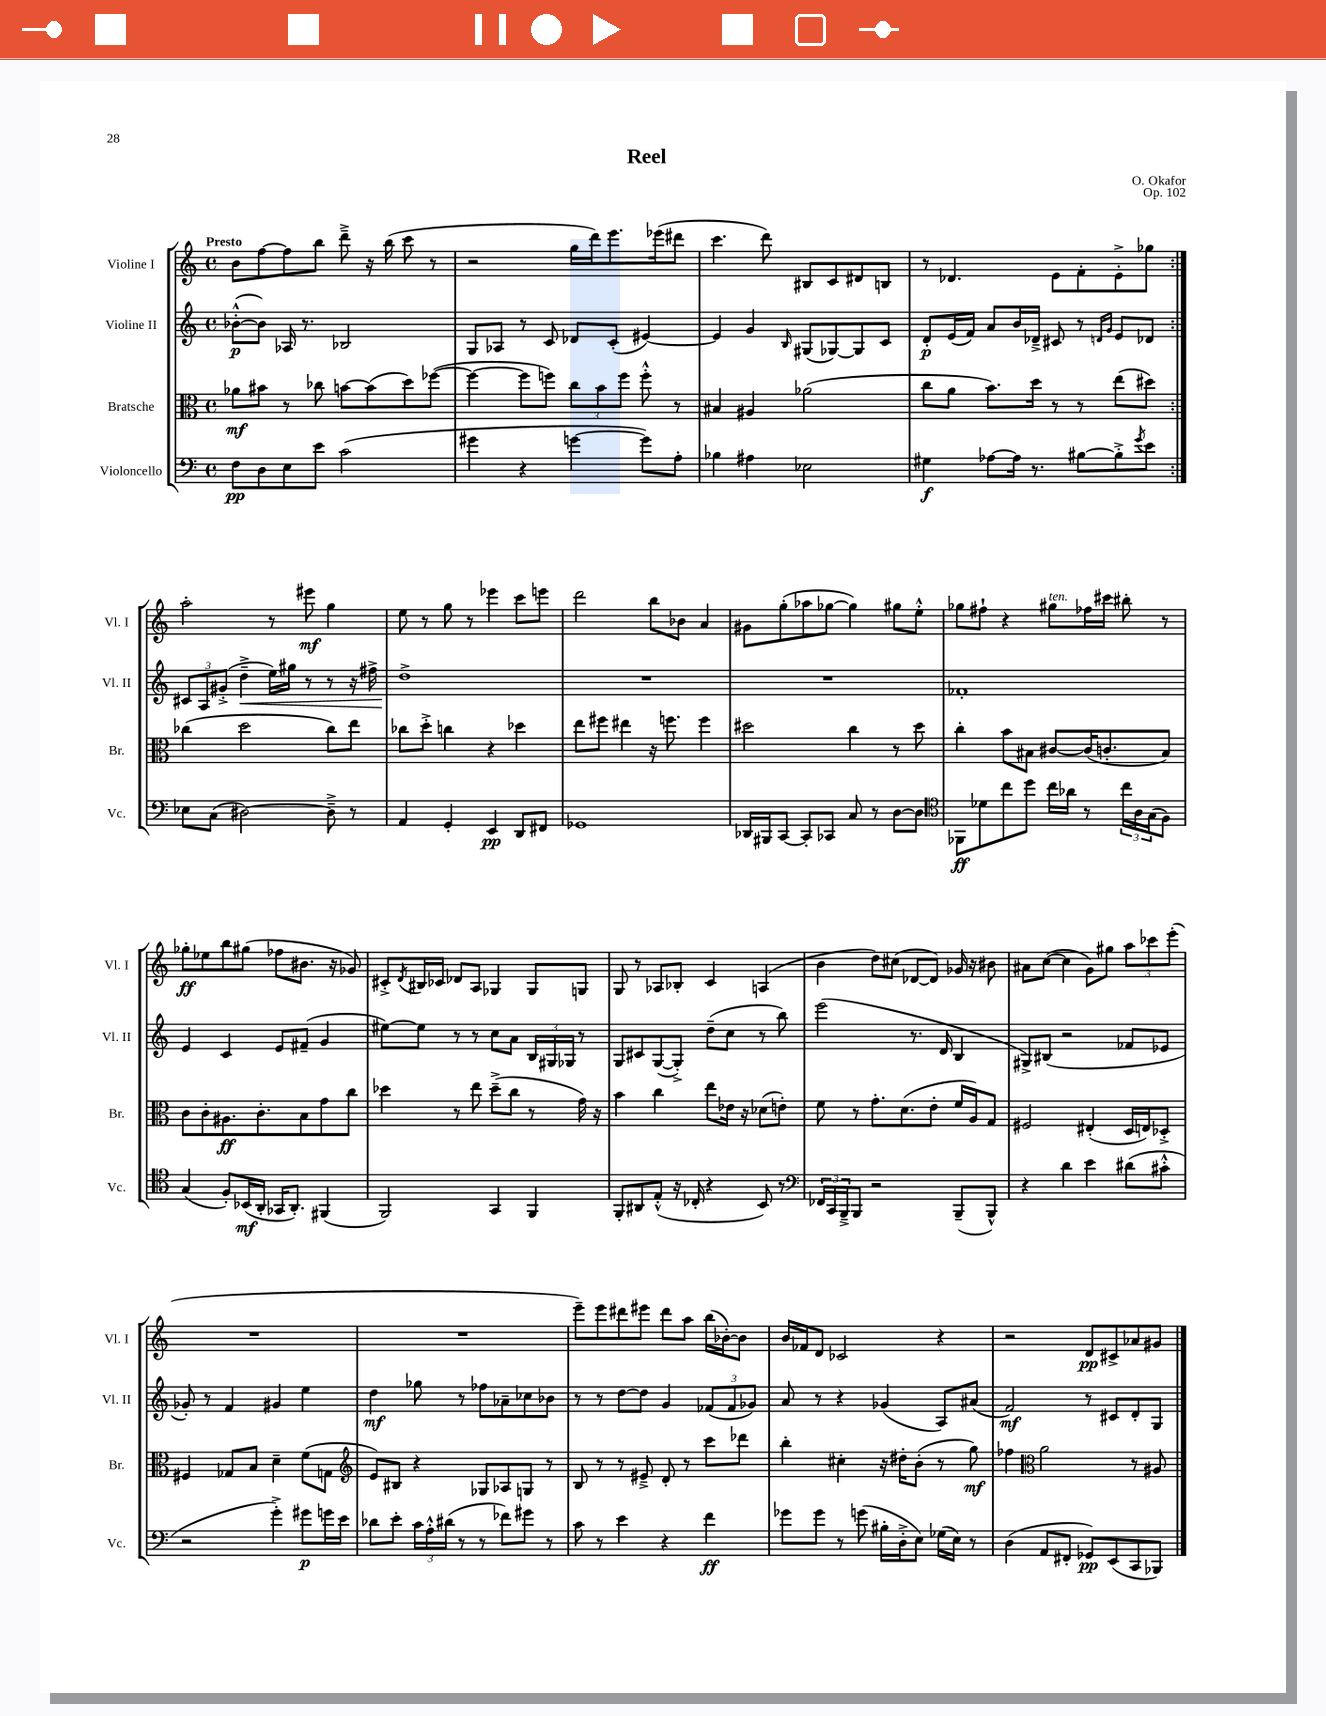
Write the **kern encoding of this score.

**kern	**kern	**kern	**kern
*staff4	*staff3	*staff2	*staff1
*clefF4	*clefC3	*clefG2	*clefG2
*k[]	*k[]	*k[]	*k[]
*M4/4	*M4/4	*M4/4	*M4/4
*met(c)	*met(c)	*met(c)	*met(c)
8F	8a-	([8b-'^^	8b
8D	8b#	8b-])	[8ff
8E	8r	16A-	8ff]
.	.	8.r	.
8e	8cc-	.	8bb
(2c	[8b	2B-	8ddd~^
.	(8b]	.	16r
.	.	.	(16bb
.	8dd)	.	8ccc
.	([8ff-	.	8r
=	=	=	=
4g#	4ff-_	8G	2r
.	.	8A-	.
4r	8ff-]	8r	.
.	8ff)	8c	.
[4g	12cc	8d-	16gg
.	.	.	16ddd)
.	12b	.	.
.	.	(8c'	8.eee
.	12ff	.	.
8g])	8ff'^^	[4e#)	.
.	.	.	(16eee-
8A'	8r	.	8ddd#
=	=	=	=
4B-	4B#	4e#]	4.ccc
4A#	4A#	4g	.
.	.	.	8ddd)
.	.	16qqB	.
2E-	(2a-	(8G#	8B#
.	.	[8G-)	8c
.	.	8G-]	8d#
.	.	8c	8B
=	=	=	=
4G#	8cc	8d'	8r
.	8a	(16e	4.d-
.	.	16f)	.
[8A-	8.b)	8a	.
16A-]	.	16b	.
8.r	16dd	16d-~^	.
.	8r	8c#	8e
[8B#	8r	8r	8f'
.	.	16qqd	.
.	.	16qqg	.
8B#'^]	(8ee	8e	8e'^
8qg	.	.	.
8e	8dd#)	8d-	8gg-
=:|!	=:|!	=:|!	=:|!
8E-	(4cc-	12c#	2aa'
.	.	12A	.
(8C	.	.	.
.	.	(12g#'^	.
[2D#)	2dd	4dd~^	.
.	.	16ee)	8r
.	.	16gg#	.
.	.	8r	8eee#
8D#~^]	8cc-)	8r	4gg
8r	8ee	16r	.
.	.	16ff#^	.
=	=	=	=
4AA	8cc-	1dd^	8ee
.	8dd'^	.	8r
4GG'	4cc	.	8gg
.	.	.	8r
4EE	4r	.	4eee-
8DD	4dd-	.	8ccc
8FF#	.	.	8eee
=	=	=	=
1GG-	8ee	1r	2ddd
.	8ff#	.	.
.	4ee#	.	.
.	16r	.	8bb
.	8.ff	.	.
.	.	.	8b-
.	4ff	.	4a
=	=	=	=
16DD-	2dd#	1r	8g#
16BBB#	.	.	.
[8CC	.	.	(8gg'
8CC']	.	.	8aa-
8CC-	.	.	[8gg-
8C	4cc	.	4gg-])
8r	.	.	.
[8D	8r	.	8gg#
8D]	8dd#	.	8ee'^^
=	=	=	=
*clefC4	*	*	*
8FF-	4cc'	1f-'	8gg-
8d-	.	.	8ff#`
8cc	8b	.	4r
8dd	8B#	.	.
16cc	[8c#	.	8gg#
16a-	.	.	.
8r	(16c#]	.	16ff-
.	8.c'	.	16ccc#
24cc	.	.	8bb#'
24A	.	.	.
(24G	.	.	.
8F)	8B#)	.	8r
=	=	=	=
(4G	8c	4e	8gg-'
.	8c'	.	8ee-
8F')	8.A#	4c	8bb
(16BB-	.	.	(8gg#
16AA'	8.c'	.	.
16GG-	.	8e	8ff-
8.AA')	.	.	.
.	8B	(8f#~	8.b#
(4FF#	8g	4g	.
.	.	.	16r
.	8cc	.	8g-)
=	=	=	=
2FF)	4dd-	[8ee#)	8c#'^
.	.	.	8qd
.	.	8ee#]	16B#
.	.	.	16c-
.	8r	8r	8d-
.	8ee	8r	8A
4GG	(8dd-~^	8cc	4G-
.	8cc	8a	.
4FF	8r	24B	8G-
.	.	24G#	.
.	.	24G-	.
.	16g)	8r	8G
.	16r	.	.
=	=	=	=
8FF'	4b	8G	8G
8AA#	.	8c#	8r
(8E'^^	4cc	([8G	8A-
16r	.	8G'^])	8B-'
16C-'	.	.	.
4r	8ee	(8dd~	4c
.	16e-	8cc	.
.	16r	.	.
8BB)	(8d-	8r	(4A
8r	8e')	8bb)	.
=	=	=	=
*clefF4	*	*	*
24FF-	8f	(2eee	4b
24CC	.	.	.
24BBB~^	.	.	.
8BBB	8r	.	.
2r	8.g'	.	8dd)
.	.	.	(8cc#
.	(8.d	.	.
.	.	8.r	[8d-
.	8e'	.	8d-])
.	.	16d	.
(8BBB~	16f	4B	16g-
.	16A)	.	16r
8BBB^^)	8G	.	8b#
=	=	=	=
4r	2F#	8G#^)	8a#
.	.	(8B#	([8cc
4d	.	2r	4cc]
4e	(4E#'	.	8g)
.	.	.	8gg#
(8d#	16D	8f-	12aa
.	16E)	.	.
.	.	.	12ccc-
8c#'^^	8D-'^	8e-	.
.	.	.	(12eee'
=	=	=	=
2r	4F#	8g-')	1r
.	.	8r	.
.	8G-	4f	.
.	8B	.	.
4g'^)	4d~	4g#	.
8g#	(8f	4ee	.
16g	8G	.	.
16e	.	.	.
=	=	=	=
*	*clefG2	*	*
8d-	8e)	4dd	1r
8e'	8B#	.	.
24c	4r	8gg-	.
24A'^^	.	.	.
(24d#	.	.	.
8r	.	8r	.
8r	8G-	8ff-	.
8f-)	8A-	8a-~	.
8g#	8G	8cc-	.
8r	8r	8b-	.
=	=	=	=
8c	8B	8r	8eee~)
8r	8r	8r	8eee
4e	8r	[8dd	8ddd#
.	8e#~^	8dd]	8eee#
4r	8d'	4g	8ddd#
.	8r	.	8aa
4f	8ccc	(12f-	(16bb
.	.	.	[16b-')
.	.	12f-	.
.	8ddd-	.	8b-]
.	.	12g-)	.
=	=	=	=
8g-	4bb'	8a	16b
.	.	.	16f-
8g-	.	8r	8d
8r	4cc#'	4r	2c-
(8g	.	.	.
16B#'	16r	(4g-	.
16D'^	16dd#'	.	.
8E)	(8b'	.	.
(16G-	8r	8A)	4r
16E)	.	.	.
8r	8gg)	(8a#	.
=	=	=	=
(4D	4ff-	2f)	2r
*	*clefC3	*	*
8AA	2a	.	.
8FF#'	.	.	.
8GG-)	.	8r	8d
(8EE	.	8c#	8c#^
8CC	8r	8d'	8a-
8BBB-)	8A#	8G	8g#
==	==	==	==
*-	*-	*-	*-
